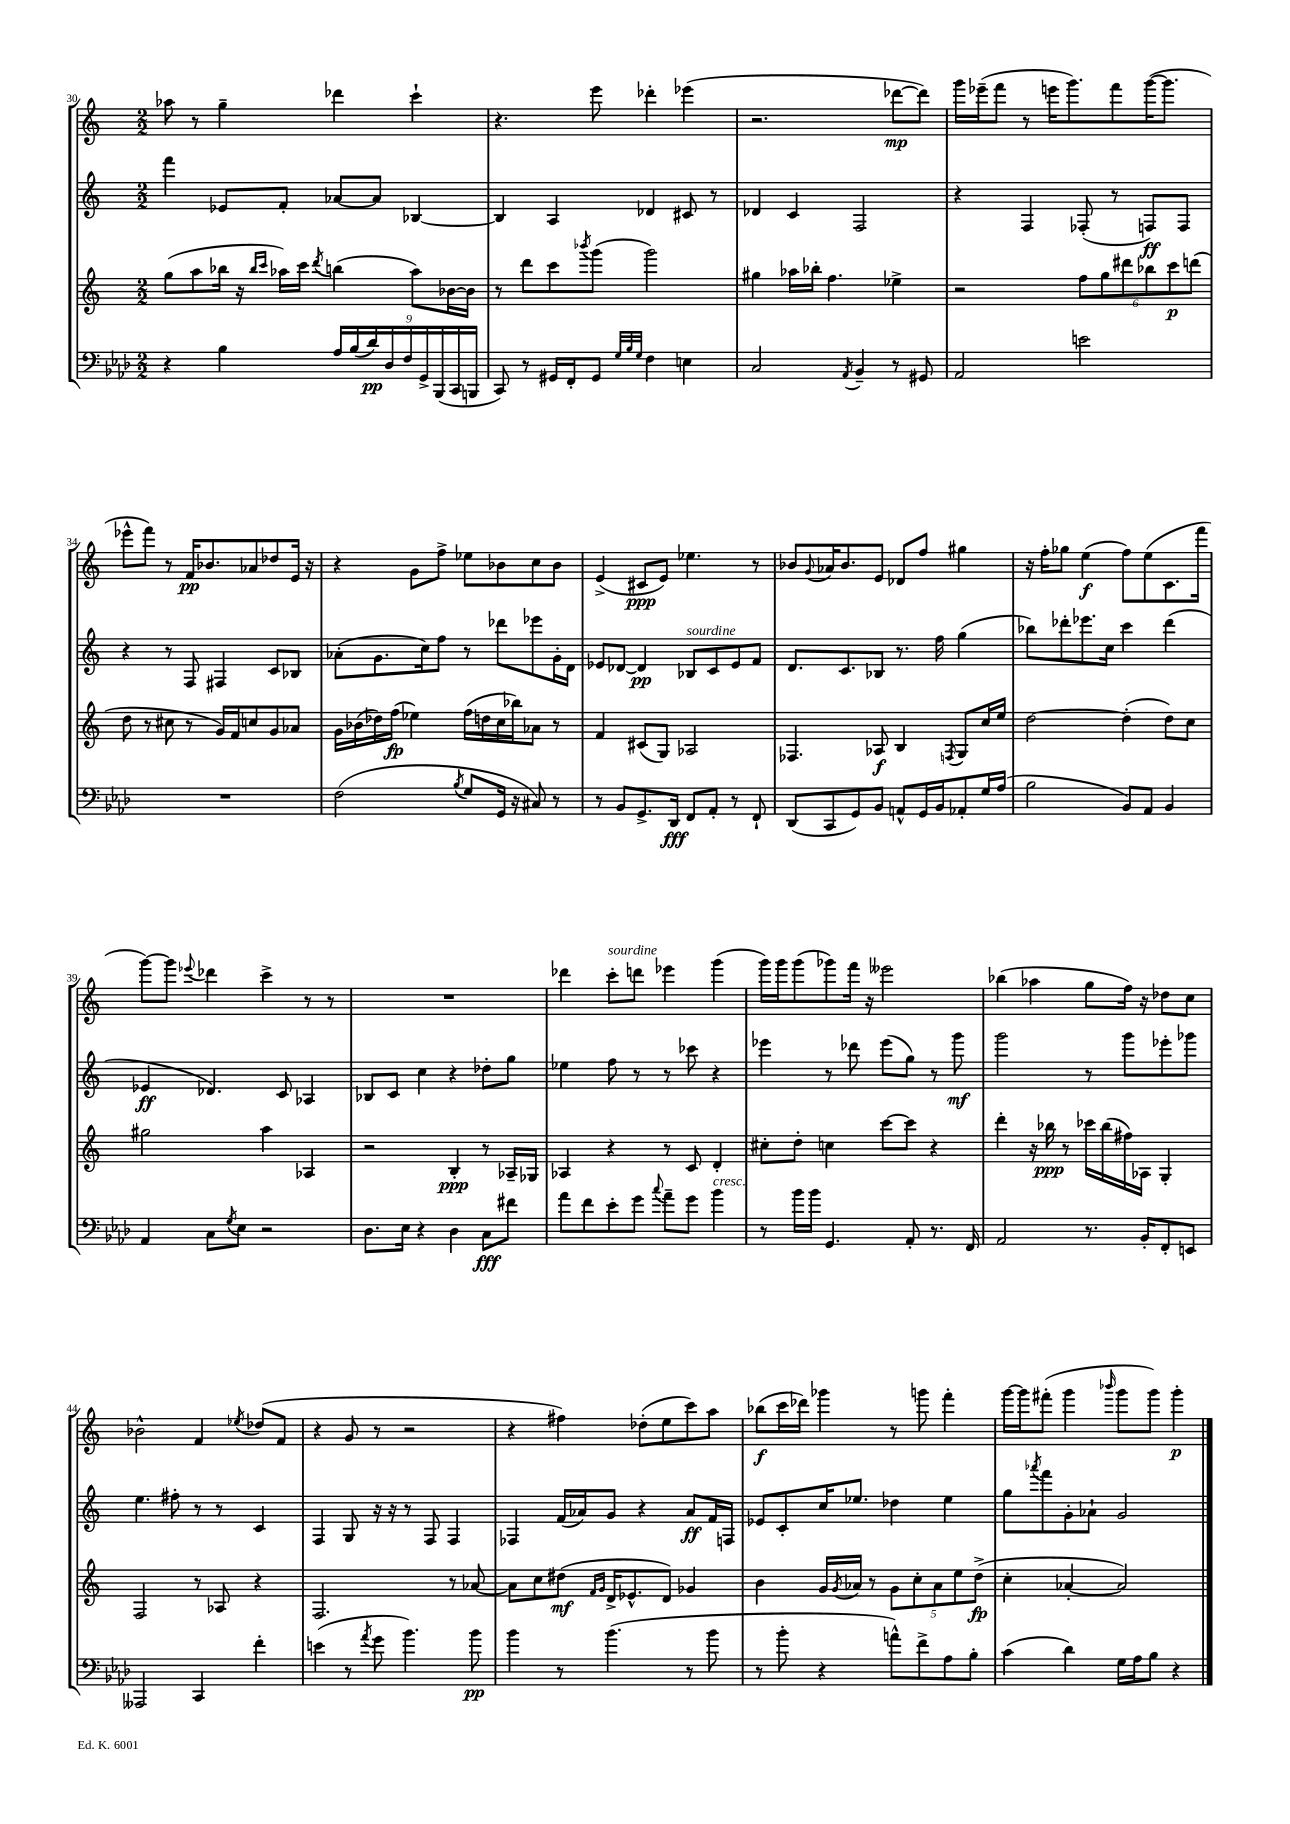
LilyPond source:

<<
\new StaffGroup <<
\new Staff = "s0" {
    \clef treble \key c \major \numericTimeSignature \time 2/2
    aes''8 r8 g''4-- des'''4 c'''4-! |
    r4. e'''8 des'''4-. ees'''4( |
    r2. des'''8~\mp des'''8) |
    g'''16 ees'''16--( f'''8 r8 e'''16 g'''8.) f'''8 g'''16~( g'''8. |
    ees'''8-^ f'''8) r8 f'16\pp bes'8. aes'8 des''8 e'16 r16 |
    r4 g'8 f''8-> ees''8 bes'8 c''8 bes'8 |
    e'4->( cis'8\ppp e'8) ees''4. r8 |
    bes'8 \appoggiatura { g'8 } aes'16 bes'8. e'8 des'8 f''8 gis''4 |
    r16 f''16-. ges''8 e''4\f( f''8) e''8( c'8. f'''16 |
    g'''8~) g'''8 \appoggiatura { ees'''8 } des'''4 c'''4-> r8 r8 |
    R1 |
    des'''4 c'''8-.^\markup { \italic "sourdine" } d'''8 ees'''4 g'''4( |
    g'''16) g'''16 g'''8( ges'''8) f'''16 r16 eeses'''2 |
    bes''4( aes''4 g''8 f''16) r16 des''8 c''8 |
    bes'2-^ f'4 \acciaccatura { ees''8 } des''8( f'8 |
    r4 g'8 r8 r2 |
    r4 fis''4) des''8-.( e''8 c'''8) a''8 |
    bes''8\f( c'''16 des'''16) ges'''4 r8 g'''8 f'''4-. |
    g'''16~ g'''16 fis'''8-.( g'''4 \grace { bes'''16 } g'''8 g'''8) g'''4-.\p \bar "|." |
}
\new Staff = "s1" {
    \clef treble \key c \major \numericTimeSignature \time 2/2
    f'''4 ees'8 f'8-. aes'8~ aes'8 bes4~ |
    bes4 a4 des'4 cis'8 r8 |
    des'4 c'4 f2 |
    r4 f4 fes8-.( r8 f8\ff) f8 |
    r4 r8 f8 fis4 c'8 bes8 |
    aes'8-.( g'8. c''16) f''8 r8 des'''8 ees'''8 g'16-. d'16 |
    ees'8 des'8~ des'4\pp bes8^\markup { \italic "sourdine" } c'8 ees'8 f'8 |
    d'8. c'8. bes8 r8. f''16 g''4( |
    bes''8) des'''8-. ees'''8. c''16 c'''4 des'''4( |
    ees'4\ff des'4.) c'8 aes4 |
    bes8 c'8 c''4 r4 des''8-. g''8 |
    ees''4 f''8 r8 r8 ces'''8 r4 |
    ees'''4 r8 des'''8 ees'''8( g''8) r8 g'''8\mf |
    g'''2 r8 g'''8 ees'''8-. ges'''8 |
    e''4. fis''8-. r8 r8 c'4 |
    f4 g8 r16 r16 r8 f8 f4 |
    fes4 f'16( aes'16) g'8 r4 aes'8\ff f'16 f16 |
    ees'8 c'8-. c''16 ees''8. des''4 ees''4 |
    g''8 \acciaccatura { aes'''8 } f'''8 g'8-. aes'8-! g'2 \bar "|." |
}
\new Staff = "s2" {
    \clef treble \key c \major \numericTimeSignature \time 2/2
    g''8( a''8 bes''16 r16 \grace { bes''16 c'''16 } aes''16) c'''16 \acciaccatura { d'''8 } b''4( aes''8) bes'16~ bes'16 |
    r8 d'''8 c'''8 \acciaccatura { bes'''8 } g'''8( g'''2) |
    gis''4 aes''16 bes''16-. f''4. ees''4-> |
    r2 \tuplet 6/4 { f''8 g''8 dis'''8 bes''8 c'''8\p d'''8( } |
    d''8 r8 cis''8 r8 g'16) f'16 c''8 g'8 aes'8 |
    g'16 bes'16( des''16) f''16\fp( ees''4) f''16( d''16 c''16 bes''16) aes'8 r8 |
    f'4 cis'8( g8) aes2 |
    fes4. aes8\f b4 \acciaccatura { f8 } g8 c''16 e''16 |
    d''2~ d''4-.( d''8) c''8 |
    gis''2 a''4 aes4 |
    r2 b4-.\ppp r8 aes16-- ges16 |
    aes4 r4 r8 c'8 d'4-. |
    cis''8-. d''8-. c''4 c'''8~ c'''8 r4 |
    d'''4-. r16 bes''16\ppp r8 ces'''16 bes''16( fis''16) aes16 g4-. |
    f2 r8 aes8 r4 |
    f2. r8 aes'8~ |
    aes'8 c''8 dis''8\mf( \grace { f'16 g'16 } d'16-> ees'8.-^ d'8) ges'4 |
    b'4 g'16 \acciaccatura { g'8 } aes'16 r8 \tuplet 5/4 { g'8 c''8-. aes'8 e''8 d''8->\fp( } |
    c''4-. aes'4~-. aes'2) \bar "|." |
}
\new Staff = "s3" {
    \clef bass \key aes \major \numericTimeSignature \time 2/2
    r4 bes4 \tuplet 9/8 { aes16 bes16( des'16\pp) des16 f16 g,16-> bes,,16( c,16 b,,16 } |
    c,8) r8 gis,16 f,16-. gis,8 \grace { g32 bes32 g32 } f4 e4 |
    c2 \acciaccatura { aes,8 } bes,4-- r8 gis,8 |
    aes,2 e'2 |
    R1 |
    f2( \acciaccatura { bes8 } g8 g,16 r16 cis8) r8 |
    r8 bes,8 g,8.-> des,16\fff f,8 aes,8-. r8 f,8-! |
    des,8( c,8 g,8) bes,8 a,8-^ g,16 bes,16 aes,8-. g16 aes16( |
    bes2 bes,8) aes,8 bes,4 |
    aes,4 c8 \acciaccatura { g8 } ees8 r2 |
    des8. ees16 r4 des4 c8\fff fis'8 |
    aes'8 f'8 ees'8-. g'8 \appoggiatura { c''8 } aes'8-- g'8 bes'4^\markup { \italic "cresc." } |
    r8 bes'16 bes'16 g,4. aes,8-. r8. f,16 |
    aes,2 r8. bes,16-. f,8-. e,8 |
    aeses,,2 c,4 f'4-. |
    e'4( r8 \acciaccatura { aes'8 } g'8 bes'4.) bes'8\pp |
    bes'4 r8 bes'4.( r8 bes'8 |
    r8 bes'8-. r4 a'8-^) f'8-> aes8 bes8-. |
    c'4( des'4) g16 aes16 bes8 r4 \bar "|." |
}
>>
>>
\layout { \context { \Score currentBarNumber = #30 } }
